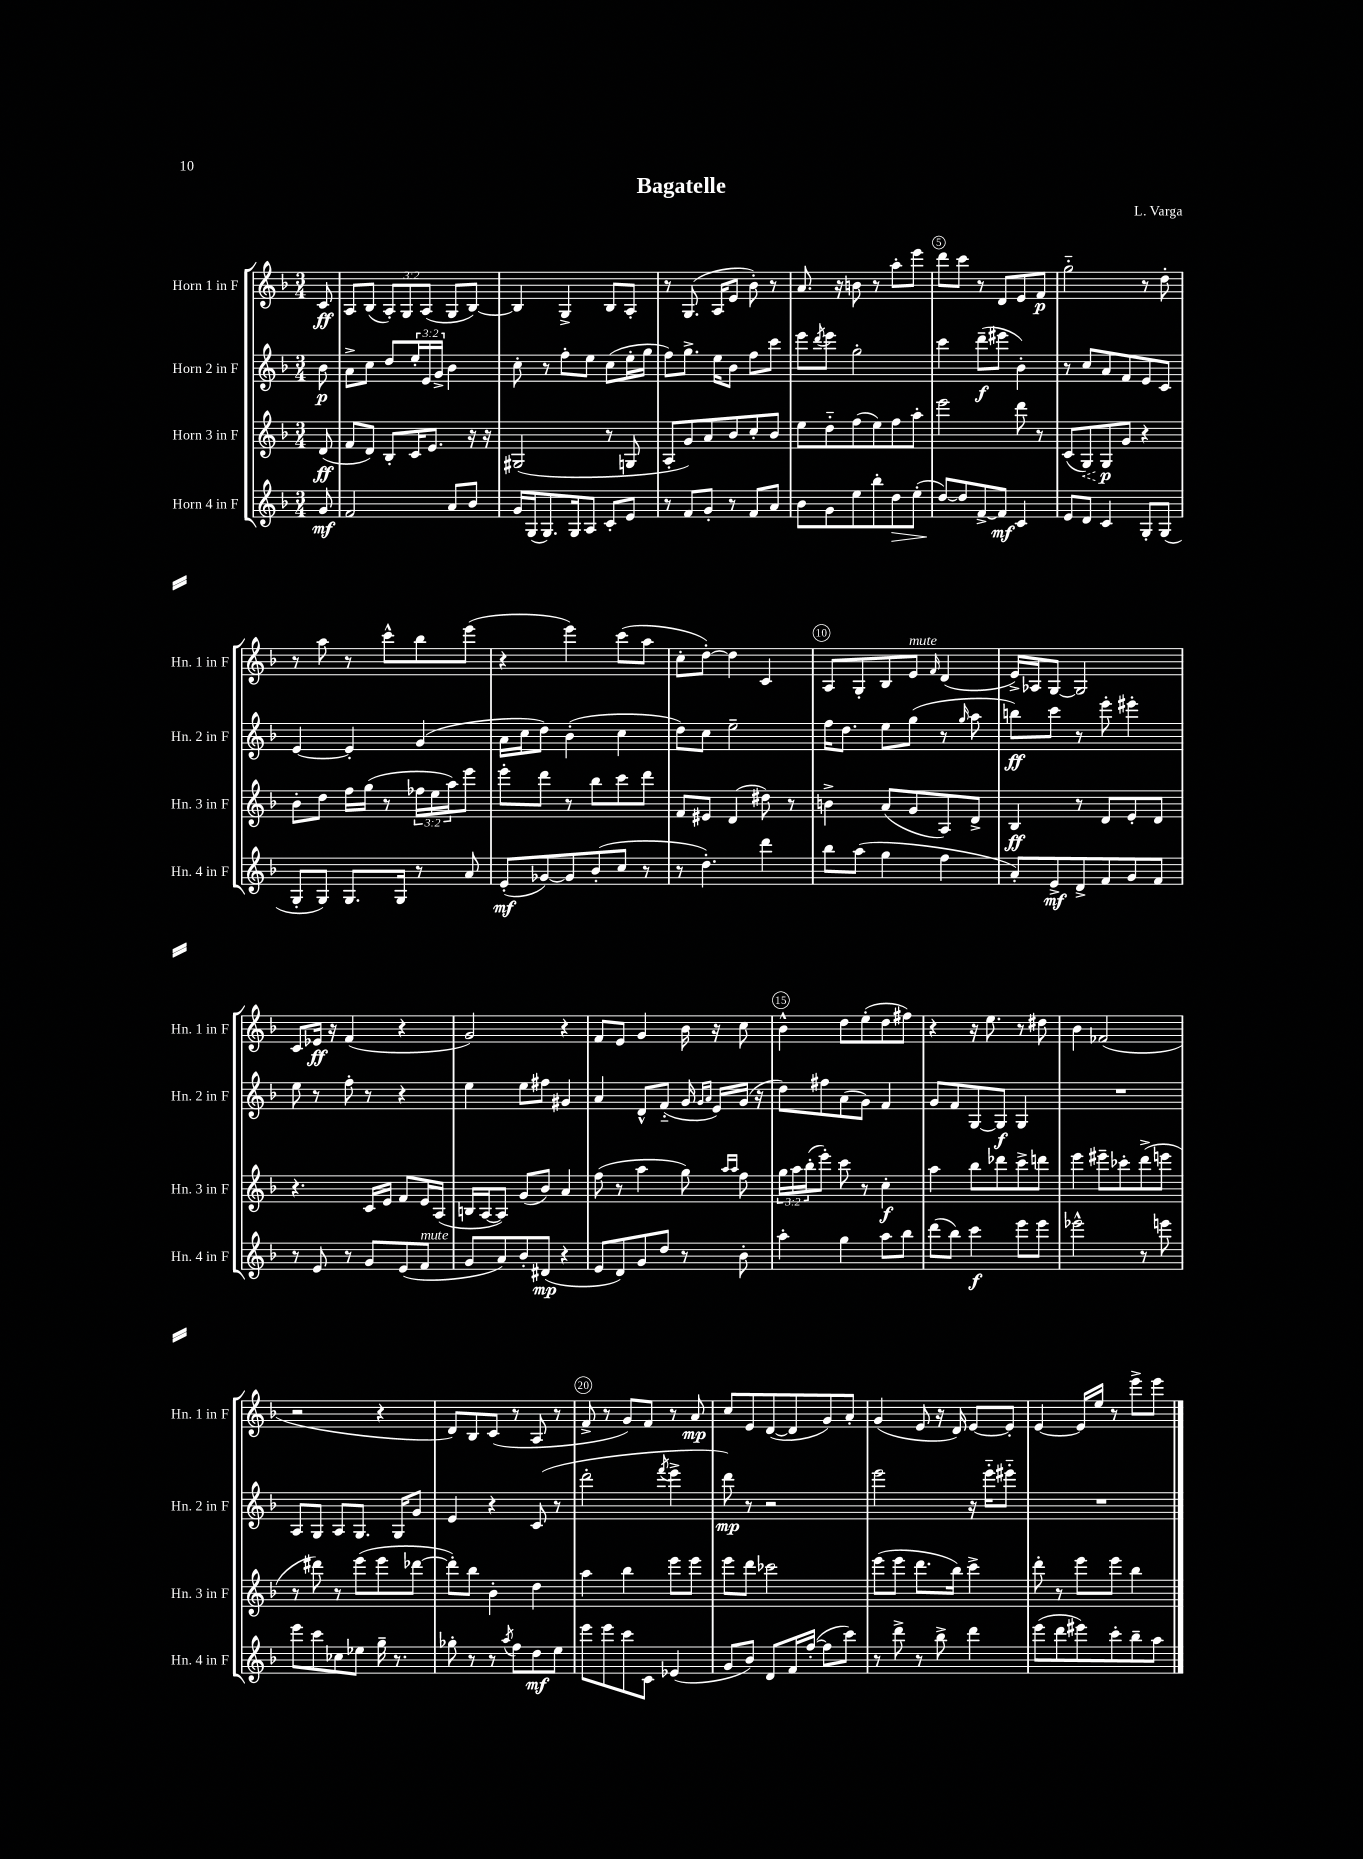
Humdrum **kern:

**kern	**kern	**kern	**kern
*staff4	*staff3	*staff2	*staff1
*clefG2	*clefG2	*clefG2	*clefG2
*k[b-]	*k[b-]	*k[b-]	*k[b-]
*M3/4	*M3/4	*M3/4	*M3/4
8g	(8d	8b-	8c
=	=	=	=
2f	8f	8a^	8A
.	8d)	8cc	(8B-
.	8B-'	8dd	12A')
.	.	.	12G
.	16c	24ee'	.
.	.	24e	(12A
.	8.e	.	.
.	.	24g^	.
8a	.	4b-	8G
8b-	16r	.	[8B-)
.	16r	.	.
=	=	=	=
16g	(2G#	8cc'	4B-]
(16G	.	.	.
8.G)	.	8r	.
.	.	8ff'	4G^
16G	.	.	.
8A	.	8ee	.
8c'	8r	(8cc	8B-
8e	8G	16ee'	8A'
.	.	16gg	.
=	=	=	=
8r	8A'	8ff)	8r
8f	8g)	8.gg^	(8.G
8g'	8a	.	.
.	.	16ee	16A
8r	8b-	8b-	8e
8f	8cc'	8ff	8b-')
8a	8b-	8ccc	8r
=	=	=	=
8b-	8ee	8eee	8.a
.	.	8qddd	.
8g	8dd'~	8eee	.
.	.	.	16r
8ee	(8ff	2gg'	8b
8bb-'	8ee)	.	8r
8dd	8ff	.	8aa'
(8ee'	8aa'	.	8eee
=	=	=	=
[8dd)	2eee	4ccc	8ddd
8dd]	.	.	8ccc
[8f^	.	(8ddd~	8r
8f]	.	8eee#	8d
4c	8ddd	4b-')	8e
.	8r	.	8f
=	=	=	=
8e	(8c	8r	2gg'~
8d	8G)	8cc	.
4c	8G	8a	.
.	8g	8f	.
8G'	4r	8e	8r
(8G	.	8c	8dd'
=	=	=	=
8G'	8b-'	[4e	8r
8G)	8dd	.	8aa
8.G	16ff	4e']	8r
.	(16gg	.	.
.	8r	.	8ccc^^
16G	.	.	.
8r	24ff-	(4g	8bb-
.	24ee	.	.
.	24aa)	.	.
8a	8eee	.	(8eee
=	=	=	=
(8e'	8eee'	16a	4r
.	.	16cc	.
[8g-)	8ddd	8dd)	.
8g-]	8r	(4b-'	4eee)
(8b-'	8bb-	.	.
8cc	8ccc	4cc	(8ccc
8r	8ddd	.	8aa
=	=	=	=
8r	8f	8dd)	8cc'
4.dd')	8e#	8cc	[8dd')
.	(4d	2ee~	4dd]
4ddd	8dd#)	.	4c
.	8r	.	.
=	=	=	=
8bb-	4b^	16ff	8A
.	.	8.dd	.
(8aa	.	.	8G'
4gg	(8a	8ee	8B-
.	8g	(8gg	8e
.	.	.	16qqf
4ff	8A)	8r	(4d
.	.	16qqgg	.
.	8d^	8aa	.
=	=	=	=
8a')	4B-	8bb)	16e^)
.	.	.	16A-
8e^	.	8ccc	[8G
8d^	8r	8r	2G]
8f	8d	8eee'	.
8g	8e'	4eee#'	.
8f	8d	.	.
=	=	=	=
8r	4.r	8ee	8c
8e	.	8r	16e-
.	.	.	16r
8r	.	8ff'	(4f
8g	16c	8r	.
.	16e	.	.
(8e	8f	4r	4r
8f	16e	.	.
.	(16A	.	.
=	=	=	=
8g	16B	4ee	2g)
.	[16A	.	.
8a)	8A])	.	.
8b-'	(8g	8ee	.
(8d#	8b-)	8ff#	.
4r	4a	4g#	4r
=	=	=	=
8e	(8ff	4a	8f
8d)	8r	.	8e
8g	4aa	8d^^	4g
8dd	.	(8f'~	.
8r	8gg)	16g	16b-
.	.	16qqg	.
.	.	16qqa	.
.	.	16e)	16r
.	16qqaa	.	.
.	16qqaa	.	.
8b-'	8ff	(16g	8cc
.	.	16r	.
=	=	=	=
4aa'	24gg	8dd)	4b-^^
.	24aa	.	.
.	(24bb-'	.	.
.	8eee')	8ff#	.
4gg	8ccc	(8a	8dd
.	8r	8g)	(8ee'
8aa	4cc'	4f	8dd
8bb-	.	.	8ff#)
=	=	=	=
(8ddd	4aa	8g	4r
8bb-)	.	8f	.
4ccc	8bb-	[8G	16r
.	.	.	8.ee
.	8ddd-	8G]	.
8eee	8ccc^	4G	8r
8eee	8ddd	.	8dd#
=	=	=	=
2eee-^^	4eee	2.r	4b-
.	8eee#~	.	(2f-
.	8ccc-'	.	.
8r	(8ddd^	.	.
8eee	8eee	.	.
=	=	=	=
8eee	8r	8A	2r
8ccc	8ddd#)	8G	.
8cc-	8r	8A	.
8ee-	(8eee	8.G	.
16gg~	8eee	.	4r
8.r	.	16G	.
.	[8ddd-	8g	.
=	=	=	=
8gg-'	8ddd-'])	4e	8d)
8r	8bb-	.	8B-
8r	4b-'	4r	(8c
8qaa	.	.	.
8ff	.	.	8r
8dd	4dd	(8c	8A
8ee	.	8r	8r
=	=	=	=
8eee	4aa	2ddd'	8f^
8eee	.	.	8r
8ccc	4bb-	.	8g)
8c	.	.	8f
.	.	8qfff	.
(4e-	8eee	4eee^	8r
.	8eee	.	8a
=	=	=	=
8g	8eee	8ddd)	8cc
8b-)	8ddd	8r	8e
8d	2ccc-	2r	([8d
16f	.	.	8d]
([16ff'	.	.	.
8ff]	.	.	8g)
8ccc)	.	.	8a'
=	=	=	=
8r	(8eee	2eee	(4g
8ddd^	8eee	.	.
8r	8.ddd	.	8e
8bb-^	.	.	16r
.	16bb-)	.	16d)
4ddd	4ccc^	16r	[8e
.	.	16eee'~	.
.	.	8eee#'~	8e']
=	=	=	=
(8eee	8ddd'	2.r	[4e
8ddd	8r	.	.
8eee#)	8eee	.	16e]
.	.	.	16ee
8ccc'	8eee	.	8r
8bb-~	4bb-	.	8eee^
8aa	.	.	8eee
==	==	==	==
*-	*-	*-	*-
